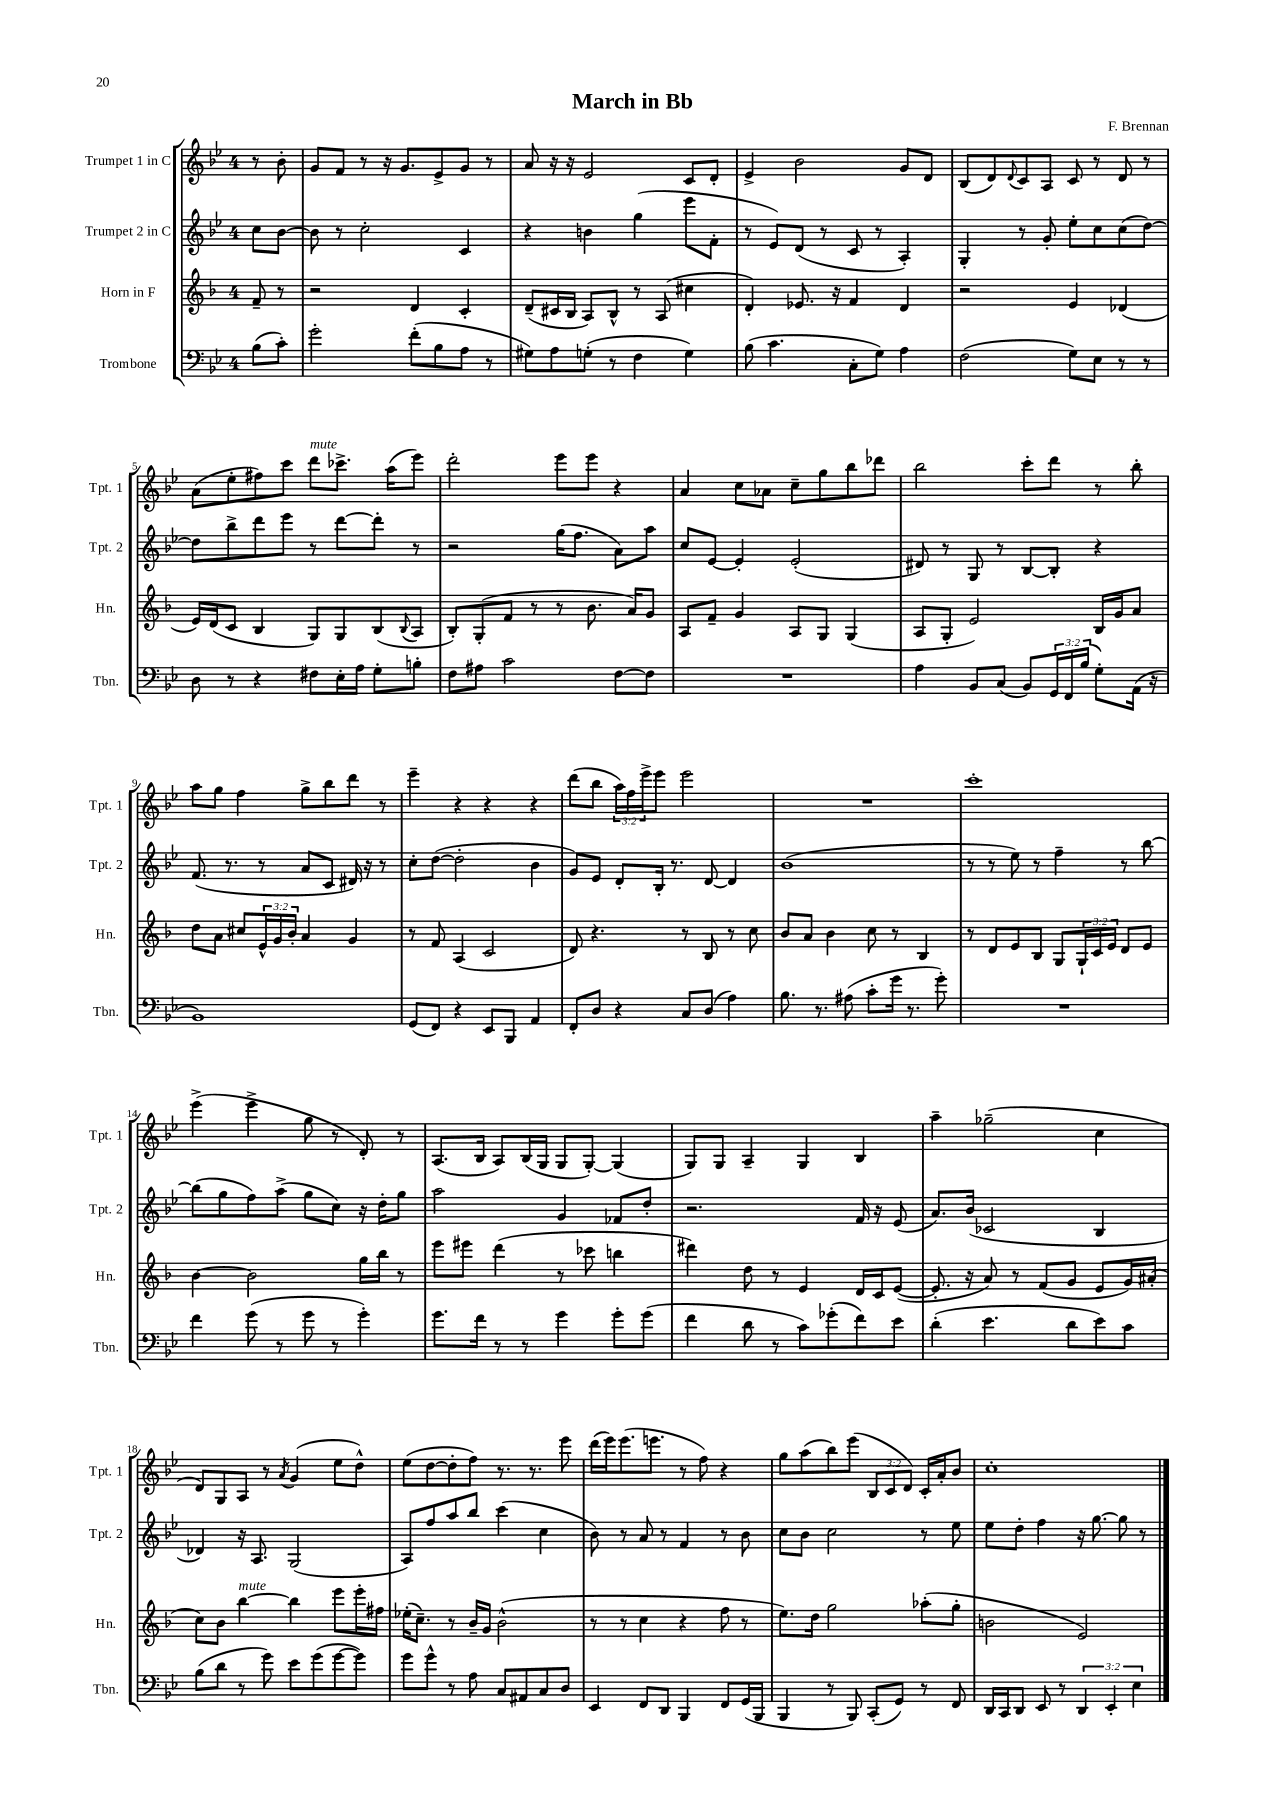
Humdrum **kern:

**kern	**kern	**kern	**kern
*staff4	*staff3	*staff2	*staff1
*clefF4	*clefG2	*clefG2	*clefG2
*k[b-e-]	*k[b-]	*k[b-e-]	*k[b-e-]
*M4/4	*M4/4	*M4/4	*M4/4
(8B-	8f~	8cc	8r
8c')	8r	[8b-	8b-'
=	=	=	=
2g'	2r	8b-]	8g
.	.	8r	8f
.	.	2cc'	8r
.	.	.	16r
.	.	.	8.g
(8f'	4d	.	.
8B-	.	.	8e-^
8A	4c'	4c	8g
8r	.	.	8r
=	=	=	=
8G#)	(8d~	4r	8a
8A	16c#	.	16r
.	16B-	.	16r
(8G'	8A)	4b	2e-
8r	8B-^^	.	.
4F	8r	(4gg	.
.	(8A	.	.
4G)	4cc#	8eee-	8c
.	.	8f'	8d'
=	=	=	=
(8B-	4d')	8r	4e-^
4.c	.	8e-)	.
.	8.e-	(8d	2b-
.	.	8r	.
.	16r	.	.
8C'	4f	8c	.
8G)	.	8r	.
4A	4d	4A')	8g
.	.	.	8d
=	=	=	=
(2F	2r	4G'	(8B-
.	.	.	8d)
.	.	.	8qqd
.	.	8r	8c
.	.	8g'	8A
8G)	4e	8ee-'	8c
8E-	.	8cc	8r
8r	(4d-	(8cc	8d
8r	.	[8dd)	8r
=	=	=	=
8D	16e)	8dd]	(8a
.	(16d	.	.
8r	8c	8bb-^	8ee-'
4r	4B-	8ddd	8ff#)
.	.	8eee-	8ccc
8F#	8G)	8r	8ddd
16E-'	8G	[8ddd	8.ccc-^
16A	.	.	.
8G'	(8B-	8ddd']	.
.	.	.	(16aa
.	8qqB-	.	.
8B'	8A	8r	8eee-)
=	=	=	=
8F	8B-')	2r	2ddd'
8A#	(8G'	.	.
2c	8f	.	.
.	8r	.	.
.	8r	(16gg	8eee-
.	.	8.ff	.
.	8.b-	.	8eee-
[8F	.	8a)	4r
.	16a)	.	.
8F]	8g	8aa	.
=	=	=	=
1r	8A	8cc	4a
.	8f~	[8e-	.
.	4g	4e-']	8cc
.	.	.	8a-
.	8A	(2e-'	8cc~
.	8G	.	8gg
.	(4G	.	8bb-
.	.	.	8ddd-
=	=	=	=
4A	8A	8d#)	2bb-
.	8G'	8r	.
8BB-	2e)	8G	.
(8C	.	8r	.
8BB-)	.	[8B-	8ccc'
24GG	.	8B-']	8ddd
24FF	.	.	.
(24B-	.	.	.
8G')	16B-	4r	8r
.	16g	.	.
(16AA	8a	.	8bb-'
16r	.	.	.
=	=	=	=
1BB-)	8dd	(8.f	8aa
.	8a	.	8gg
.	.	8.r	.
.	8cc#	.	4ff
.	24e^^	8r	.
.	24g	.	.
.	24b-'	.	.
.	4a	8a	8gg^
.	.	8c	8bb-
.	4g	16d#)	8ddd
.	.	16r	.
.	.	8r	8r
=	=	=	=
(8GG	8r	8cc'	4eee-~
8FF)	8f	([8dd	.
4r	(4A	2dd']	4r
8EE-	2c	.	4r
8BBB-	.	.	.
4AA	.	4b-	4r
=	=	=	=
8FF'	8d)	8g)	(8ddd
8D	4.r	8e-	8bb-
4r	.	8d'	24aa)
.	.	.	24ff
.	.	.	24eee-^
.	.	16B-'	8eee-
.	.	8.r	.
8C	8r	.	2eee-
(8D	8B-	[8d	.
4A)	8r	4d]	.
.	8cc	.	.
=	=	=	=
8.B-	8b-	(1b-	1r
.	8a	.	.
8.r	.	.	.
.	4b-	.	.
(8A#	.	.	.
8c'	8cc	.	.
16g	8r	.	.
8.r	.	.	.
.	4B-	.	.
8g')	.	.	.
=	=	=	=
1r	8r	8r	1ccc'
.	8d	8r	.
.	8e	8ee-)	.
.	8B-	8r	.
.	8G	4ff~	.
.	24G`	.	.
.	24c	.	.
.	24e	.	.
.	8d	8r	.
.	8e	[8bb-	.
=	=	=	=
4f	[4b-	(8bb-]	(4eee-^
.	.	8gg	.
(8g	2b-]	8ff)	4eee-^
8r	.	(8aa^	.
8g	.	8gg	8gg
8r	.	8cc)	8r
4g')	16gg	16r	8d')
.	16bb-	16dd'	.
.	8r	8gg	8r
=	=	=	=
8.g	8eee	2aa	(8.A
.	8eee#	.	.
16f	.	.	16B-
8r	(4ddd	.	8A)
8r	.	.	(16B-
.	.	.	16G
4g	8r	4g	8G
.	8ccc-	.	[8G')
8g'	4bb	8f-	(4G]
(8g	.	8dd'	.
=	=	=	=
4f	4ddd#)	2.r	8G)
.	.	.	8G
8d	8dd	.	4A~
8r	8r	.	.
8c)	4e	.	4G
(8g-'	.	.	.
8f)	16d	16f	4B-
.	16c	16r	.
8e-	([8e	(8e-	.
=	=	=	=
(4d'	8.e']	8.a)	4aa~
.	16r	(16b-	.
4.e-	8a)	2c-	(2gg-~
.	8r	.	.
.	(8f	.	.
8d	8g	.	.
8e-)	8e	4B-	4cc
8c	16g)	.	.
.	(16a#'	.	.
=	=	=	=
(8B-	8cc)	4d-)	8d)
8d	8b-	.	8G
8r	[4bb-	16r	8A
.	.	8.A	.
8g)	.	.	8r
.	.	.	8qa
8e-	4bb-]	(2G	(4g
(8g	.	.	.
[8g	8eee	.	8ee-
8g])	16eee'	.	8dd^^)
.	16ff#	.	.
=	=	=	=
8g	(16ee-'	8A)	(8ee-
.	8.cc~)	.	.
8g^^	.	8ff	[8dd
8r	8r	8aa	8dd']
8A	16b-~	8bb-	8ff)
.	16g	.	.
8C	(2b-^^	(4ccc	8.r
8AA#	.	.	.
.	.	.	8.r
8C	.	4cc	.
8D	.	.	8eee-
=	=	=	=
4EE-	8r	8b-)	(16ddd
.	.	.	16eee-)
.	8r	8r	(8.eee-
8FF	4cc	8a	.
.	.	.	8.eee
8DD	.	8r	.
4BBB-	4r	4f	8r
.	.	.	8ff)
8FF	8ff	8r	4r
(16GG	8r	8b-	.
16BBB-	.	.	.
=	=	=	=
4BBB-	8.ee)	8cc	8gg
.	.	8b-	(8aa
.	16dd	.	.
8r	2gg	2cc	8bb-)
8BBB-)	.	.	(8eee-
(8CC'	.	.	12B-
.	.	.	12c
8GG)	.	.	.
.	.	.	12d)
8r	(8aa-'	8r	16c'
.	.	.	16a'
8FF	8gg'	8ee-	8b-
=	=	=	=
16DD	2b	8ee-	1cc'
16CC	.	.	.
8DD	.	8dd'	.
8EE-	.	4ff	.
8r	.	.	.
6DD	2e)	16r	.
.	.	[8.gg	.
6EE-'	.	.	.
.	.	8gg]	.
6E-	.	.	.
.	.	8r	.
==	==	==	==
*-	*-	*-	*-
